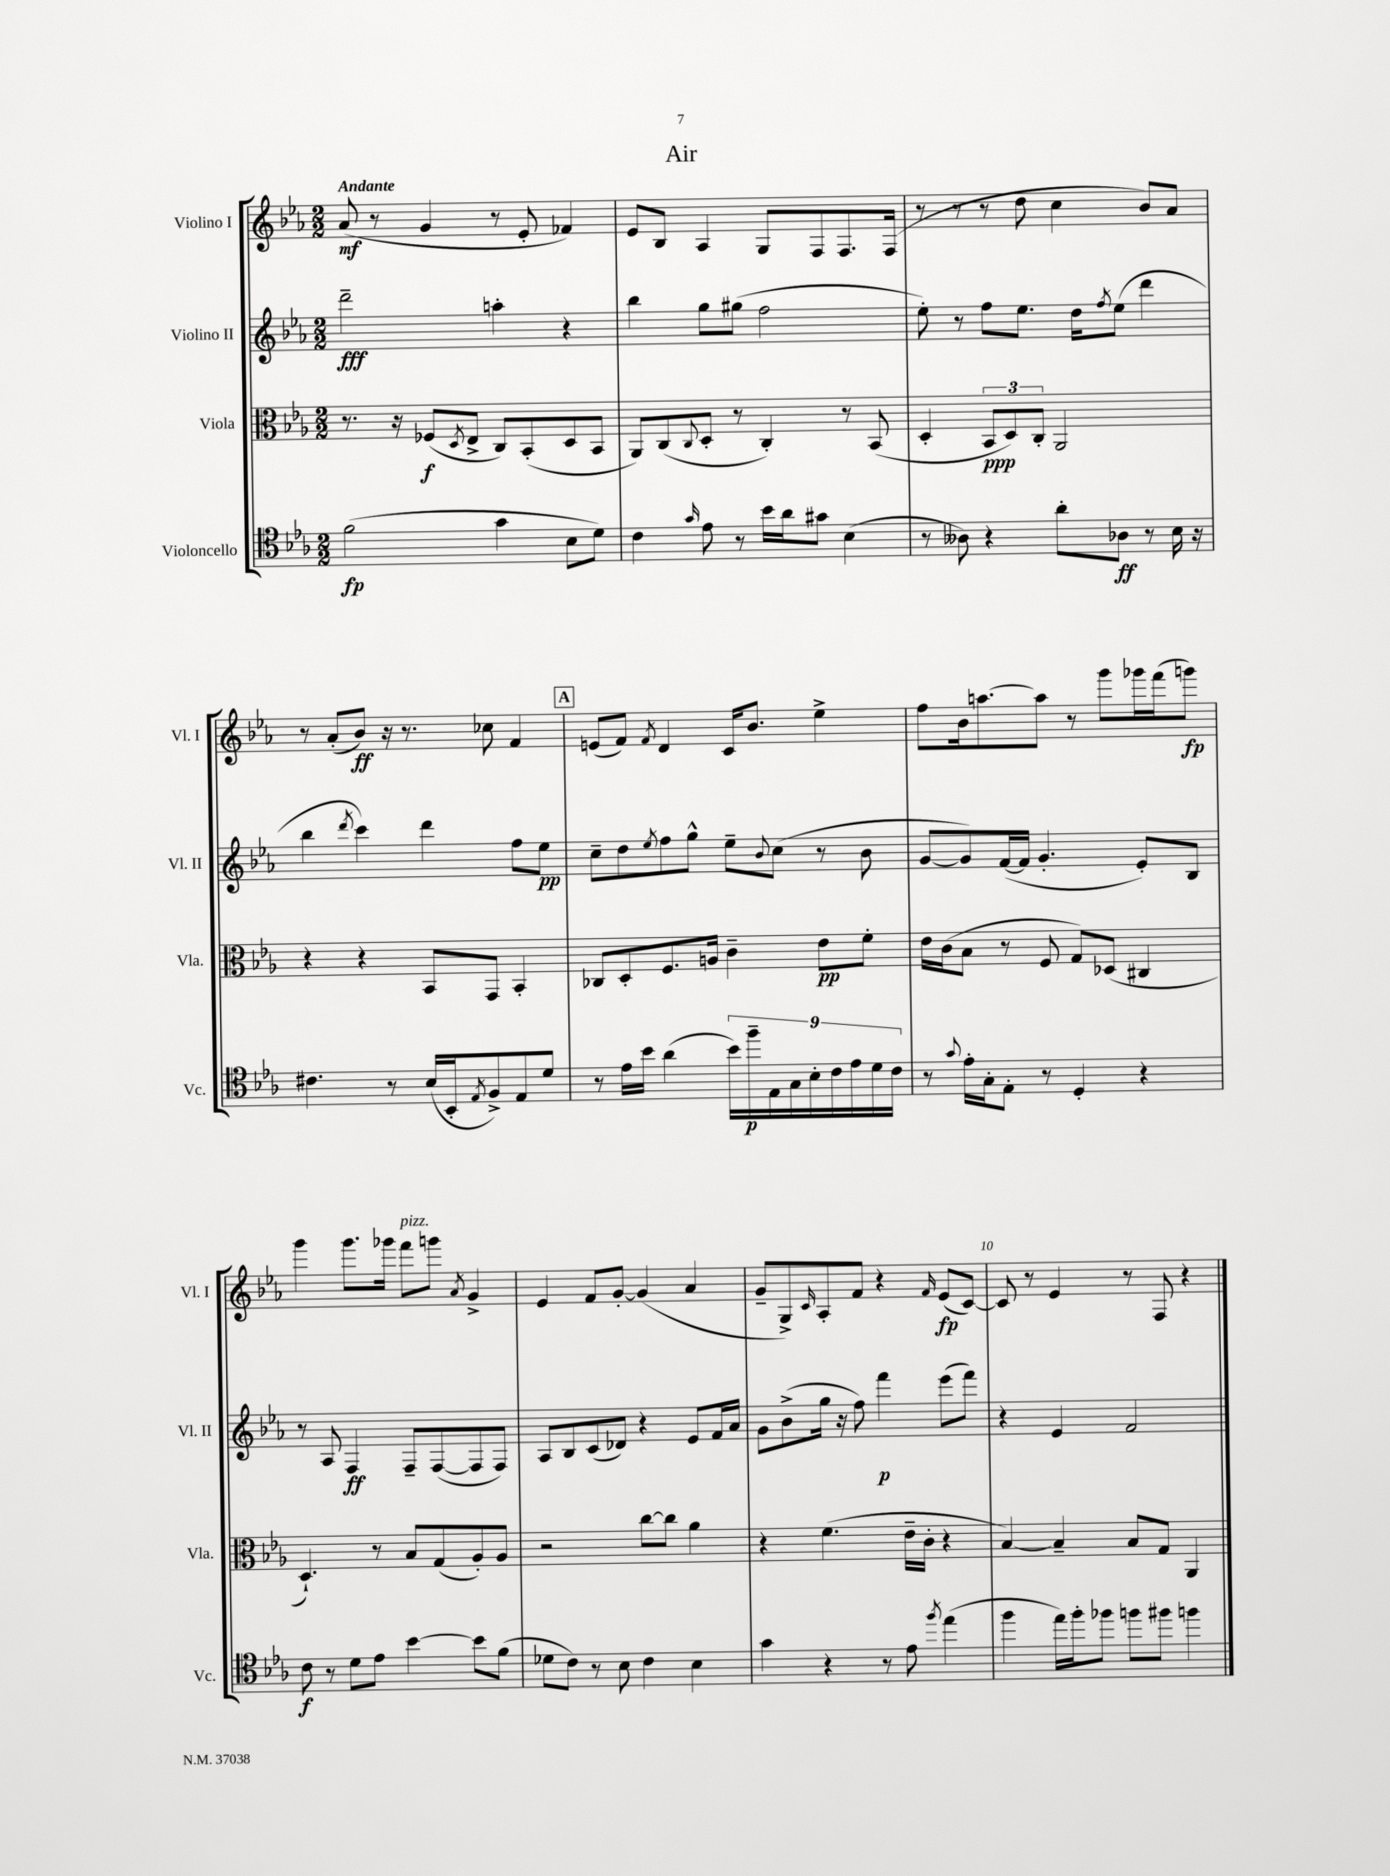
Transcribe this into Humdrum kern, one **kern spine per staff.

**kern	**kern	**kern	**kern
*staff4	*staff3	*staff2	*staff1
*clefC4	*clefC3	*clefG2	*clefG2
*k[b-e-a-]	*k[b-e-a-]	*k[b-e-a-]	*k[b-e-a-]
*M2/2	*M2/2	*M2/2	*M2/2
(2f	8.r	2ddd~	(8a-
.	.	.	8r
.	16r	.	.
.	(8F-	.	4g
.	8qD	.	.
.	8E-^	.	.
4g	8C)	4aa'	8r
.	(8BB-'	.	8e-'
8B-	8D	4r	4f-)
8d)	8BB-	.	.
=	=	=	=
4c	8AA-)	4bb-	8e-
.	(8C	.	8B-
16qqg	8qqC	.	.
8e-	8D'	8gg	4A-
8r	8r	(8gg#	.
16b-	4C')	2ff	8G
16a-	.	.	.
8g#	.	.	8F
(4B-	8r	.	8.F
.	(8BB-	.	.
.	.	.	(16F
=	=	=	=
8r	4D'	8ee-')	8r
8A--)	.	8r	8r
4r	12BB-	8ff	8r
.	12D)	.	.
.	.	8.ee-	8dd
.	12C'	.	.
8a-'	2AA-	.	4cc
.	.	16dd	.
.	.	8qff	.
8A-	.	(8ee-	.
8r	.	4ddd	8b-)
16B-	.	.	8a-
16r	.	.	.
=	=	=	=
4.c#	4r	4bb-	8r
.	.	.	(8a-'
.	.	8qddd	.
.	4r	4ccc)	8b-)
8r	.	.	16r
.	.	.	8.r
(16B-	8BB-	4ddd	.
16BB-'	.	.	.
8qE-	.	.	.
8F^)	8GG	.	8cc-
8E-	4BB-'	8ff	4f
8d	.	8ee-	.
=	=	=	=
8r	8C-	8cc~	(8e
16e-	8D'	8dd	8f)
16b-	.	.	.
.	.	8qee-	8qf
(4a-	8.F	8ff	4d
.	.	8gg^^	.
.	16A	.	.
18b-)	4c~	8ee-~	16c
18ff~	.	.	.
.	.	.	8.b-
18E-	.	.	.
.	.	8qqb-	.
.	.	(8cc	.
18G	.	.	.
18B-'	.	.	.
.	8e-	8r	4ee-^
18c	.	.	.
18e-	.	.	.
.	8f'	8b-	.
18d	.	.	.
18c	.	.	.
=	=	=	=
8r	16e-	[8g	8ff
.	(16c	.	.
8qqg	.	.	.
16e-'	8B-	8g])	16b-
16G'	.	.	[8.aa
8E-'	8r	([16f	.
.	.	16f]	.
8r	8F	4.g'	8aa]
4D'	8G)	.	8r
.	(8D-	.	8ggg
4r	4C#	8e-')	16ggg-
.	.	.	(16fff
.	.	8B-	8ggg)
=	=	=	=
8c	4.D`)	8r	4ggg
8r	.	8A-	.
8d	.	4F	8.ggg
8e-	8r	.	.
.	.	.	16ggg-
[4b-	8B-	8F~	8fff
.	(8G	([8F	8ggg
.	.	.	8qa-
8b-]	8A-')	8F]	4g^
(8f	8A-	8F)	.
=	=	=	=
8d-	2r	8A-	4e-
8c)	.	8B-	.
8r	.	(8c	8f
8B-	.	8d-)	[8g'
4c	[8cc	4r	(4g]
.	8cc]	.	.
4B-	4a-	8e-	4a-
.	.	16f	.
.	.	16a-	.
=	=	=	=
4g	4r	8g	8g~
.	.	(8b-^	8G^)
.	.	.	16qqc
4r	(4.f	16gg	8A-'
.	.	16r	.
.	.	8ff)	8f
8r	.	4fff	4r
8e-	16e-~	.	.
.	16c'	.	.
8qff	.	.	16qqf
(4ee-	4r	(8eee-	(8e-
.	.	8fff)	[8c)
=	=	=	=
4ff	[4B-)	4r	8c]
.	.	.	8r
16ee-)	4B-~]	4e-	4e-
16ff'	.	.	.
8ff-	.	.	.
8ff	8B-	2f	8r
8ff#	8G	.	8F
4ff	4AA-	.	4r
==	==	==	==
*-	*-	*-	*-
